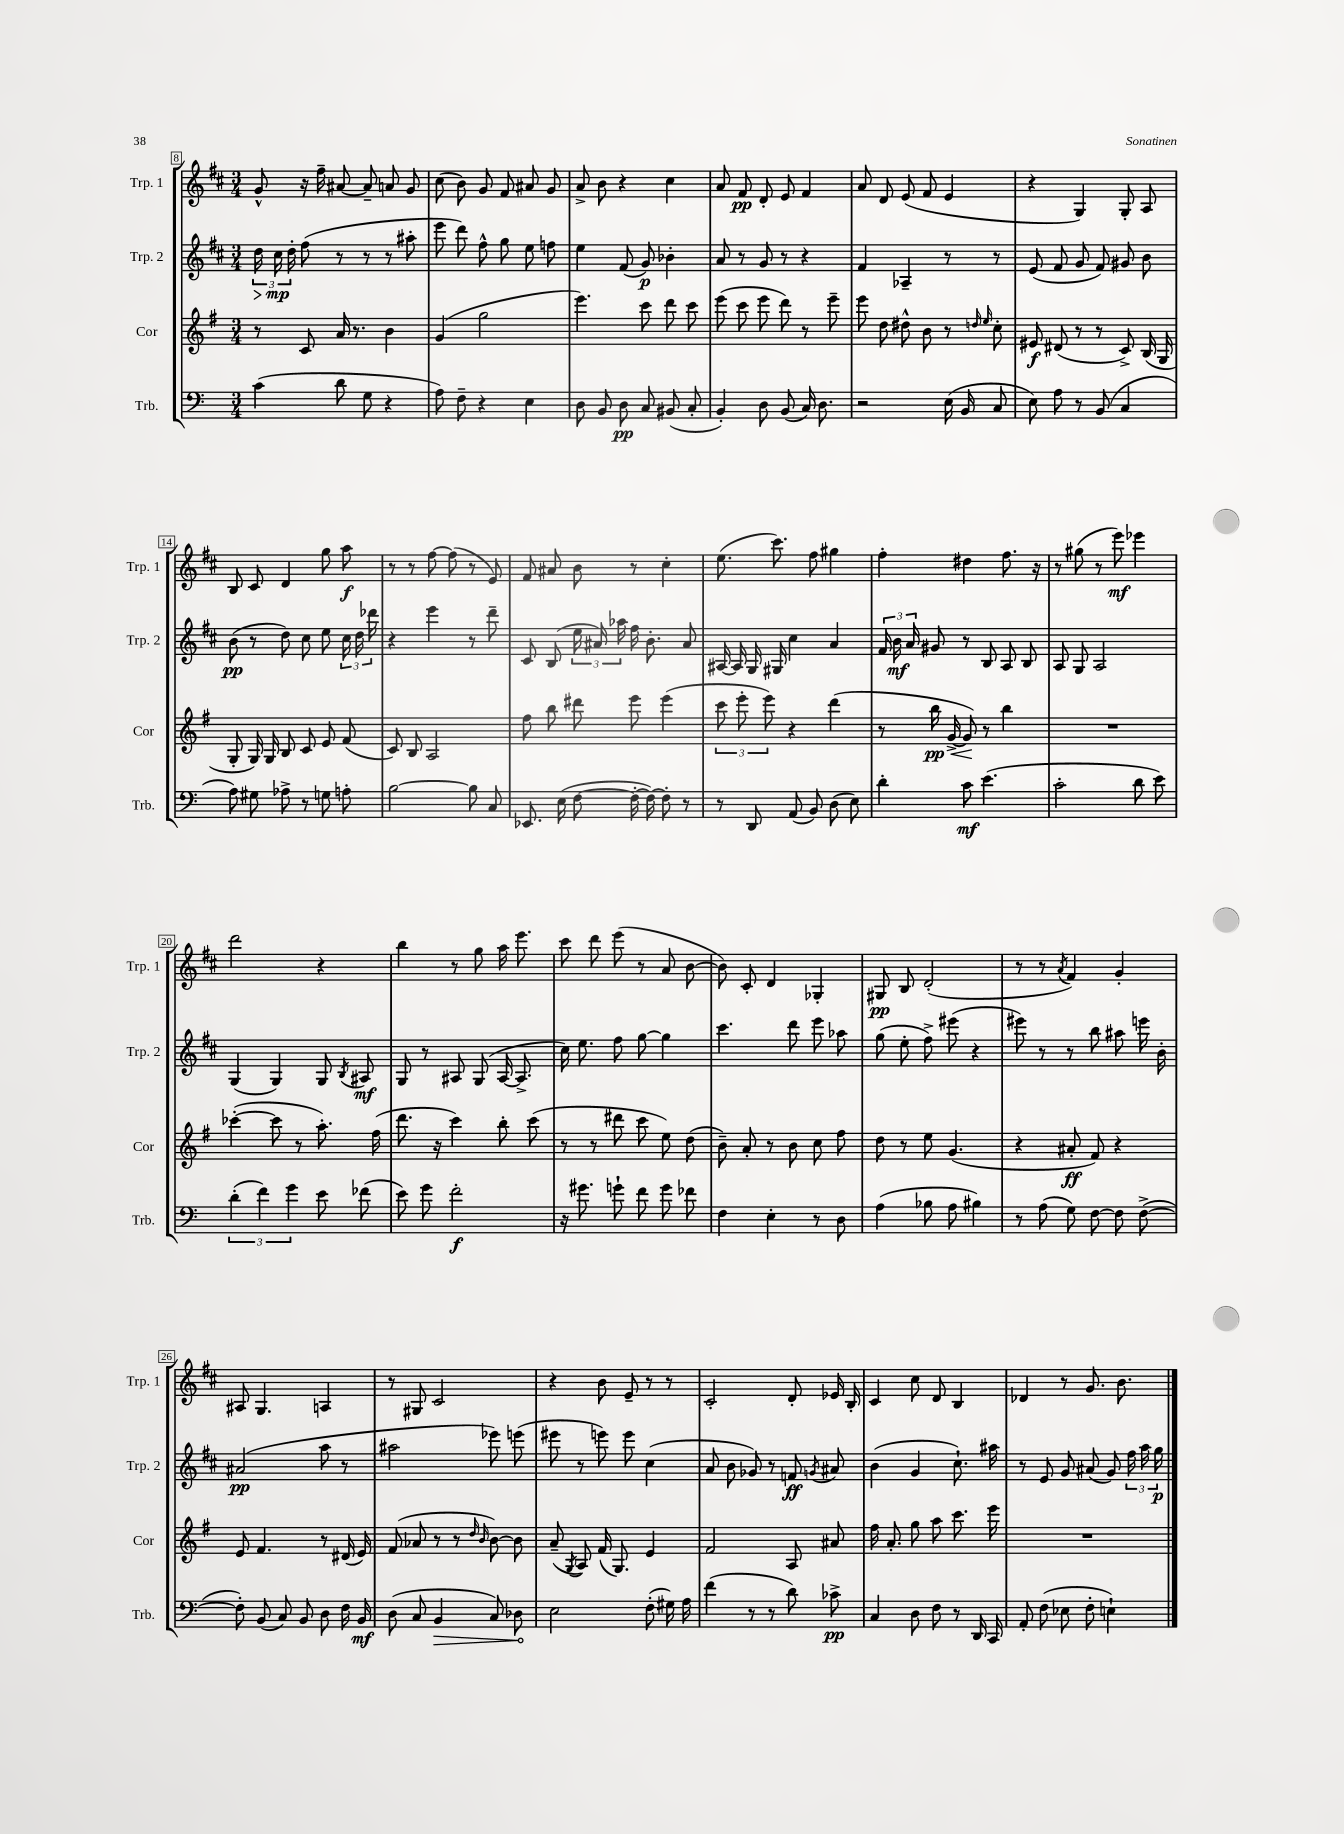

**kern	**dynam	**kern	**dynam	**kern	**dynam	**kern	**dynam
*part4	*part4	*part3	*part3	*part2	*part2	*part1	*part1
*staff4	*staff4	*staff3	*staff3	*staff2	*staff2	*staff1	*staff1
*I"Trb.	*	*I"Cor	*	*I"Trp. 2	*	*I"Trp. 1	*
*I'Trb.	*	*I'Cor	*	*I'Trp. 2	*	*I'Trp. 1	*
*clefF4	*	*clefG2	*	*clefG2	*	*clefG2	*
*k[]	*	*k[f#]	*	*k[f#c#]	*	*k[f#c#]	*
*M3/4	*	*M3/4	*	*M3/4	*	*M3/4	*
=8	=8	=8	=8	=8	=8	=8	=8
!	!	!	!	!	!LO:HP:b	!	!
(4c\	.	8r	.	24dd\	>	8g^^/	.
.	.	.	.	24cc#\	mp	.	.
.	.	.	.	24dd'\	]	.	.
.	.	8c/	.	(8ff#\	.	16r	.
.	.	.	.	.	.	16ff#~\	.
8d\	.	16a/	.	8r	.	[8a#X/	.
.	.	8.r	.	.	.	.	.
8G\	.	.	.	8r	.	8a#~/]	.
4r	.	4b\	.	8r	.	8an/	.
.	.	.	.	8aa#X'\	.	8g/	.
=9	=9	=9	=9	=9	=9	=9	=9
8A\)	.	(4g/	.	8eee\	.	(8cc#\	.
8F~\	.	.	.	8ddd\)	.	8b\)	.
4r	.	2gg\	.	8ff#^^\	.	8g/	.
.	.	.	.	8gg\	.	8f#/	.
4E\	.	.	.	8ee\	.	8a#X/	.
.	.	.	.	8ffn\	.	8g/	.
=10	=10	=10	=10	=10	=10	=10	=10
8D\	.	4.eee\)	.	4ee\	.	8a^/	.
8BB/	.	.	.	.	.	8b\	.
8D\	pp	.	.	(8f#/	.	4r	.
8C/	.	8ccc\	.	8g/)	p	.	.
(8BB#X/	.	8ddd\	.	4b-X'\	.	4cc#\	.
8C'/	.	8ccc\	.	.	.	.	.
=11	=11	=11	=11	=11	=11	=11	=11
4BB'/)	.	(8eee\	.	8a/	.	8a/	.
.	.	8ccc\	.	8r	.	8f#/	pp
8D\	.	8eee\	.	8g/	.	8d'/	.
(8BB/	.	8ddd\)	.	8r	.	8e/	.
16C/)	.	8r	.	4r	.	4f#/	.
8.D\	.	.	.	.	.	.	.
.	.	8eee~\	.	.	.	.	.
=12	=12	=12	=12	=12	=12	=12	=12
2r	.	8eee\	.	4f#/	.	8a/	.
.	.	8dd\	.	.	.	8d/	.
.	.	8dd#X^^\	.	4A-X~/	.	(8e/	.
.	.	8b\	.	.	.	8f#/	.
(16E\	.	8r	.	8r	.	4e/	.
16BB/	.	.	.	.	.	.	.
.	.	16qqddn/	.	.	.	.	.
.	.	16qqee/	.	.	.	.	.
8C/	.	8cc'\	.	8r	.	.	.
=13	=13	=13	=13	=13	=13	=13	=13
8E\)	.	8e#X/	f	(8e/	.	4r	.
8A\	.	(8d#X/	.	8f#/	.	.	.
8r	.	8r	.	8g/	.	4G/)	.
(8BB/	.	8r	.	8f#/)	.	.	.
4C/	.	8c^/)	.	8g#X/	.	8G'/	.
.	.	(16B/	.	8b\	.	8A/	.
.	.	16G/	.	.	.	.	.
!!LO:LB:g=z
=14	=14	=14	=14	=14	=14	=14	=14
8A\)	.	8G'/	.	(8b\	pp	8B/	.
8G#X\	.	16G/)	.	8r	.	8c#/	.
.	.	16G/	.	.	.	.	.
8A-X^\	.	8B/	.	8dd\)	.	4d/	.
8r	.	8c/	.	8cc#\	.	.	.
8Gn\	.	8e/	.	8ee\	.	8gg\	.
8An'\	.	(8f#/	.	24cc#\	.	8aa\	f
.	.	.	.	24dd\	.	.	.
.	.	.	.	24ddd-X\	.	.	.
=15	=15	=15	=15	=15	=15	=15	=15
[2B\	.	8c/)	.	4r	.	8r	.
.	.	8B/	.	.	.	8r	.
.	.	2A/	.	4eee\	.	[8ff#\	.
.	.	.	.	.	.	(8ff#\]	.
8B\]	.	.	.	8r	.	8r	.
8C/	.	.	.	8ddd~\	.	8e/)	.
=16	=16	=16	=16	=16	=16	=16	=16
8.EE-X/	.	8ff#\	.	8c#/	.	8f#/	.
.	.	8bb\	.	(8B/	.	8a#X/	.
(16E\	.	.	.	.	.	.	.
[8F\	.	8ddd#X\	.	24ee\	.	8b\	.
.	.	.	.	24a#X/)	.	.	.
.	.	.	.	24aa-X\	.	.	.
16F'\_	.	8eee\	.	16ff#\	.	8r	.
16F\_)	.	.	.	8.b'\	.	.	.
8F'\]	.	(4eee\	.	.	.	4cc#'\	.
8r	.	.	.	8a#/	.	.	.
=17	=17	=17	=17	=17	=17	=17	=17
8r	.	12ccc\	.	[16A#X/	.	(8.ee\	.
.	.	.	.	16A#/]	.	.	.
.	.	12eee'\	.	.	.	.	.
8DD/	.	.	.	16G/	.	.	.
.	.	12eee\)	.	.	.	.	.
.	.	.	.	16G#X/	.	8.ccc#\)	.
(8AA/	.	4r	.	4cc#\	.	.	.
8BB/)	.	.	.	.	.	8ff#\	.
(8D\	.	(4ddd\	.	4a/	.	4gg#X\	.
8E\)	.	.	.	.	.	.	.
=18	=18	=18	=18	=18	=18	=18	=18
4d'\	.	8r	.	24f#/	.	4ff#'\	.
.	.	.	.	24b\	mf	.	.
.	.	.	.	24a/	.	.	.
!	!	!	!LO:HP:b	!	!	!	!
.	.	16bb\	< pp	8g#X/	.	.	.
.	.	[16g^/	.	.	.	.	.
8c\	mf	8g/])	.	8r	.	4dd#X\	.
(4.e\	.	8r	[	8B/	.	.	.
.	.	4bb\	.	8A/	.	8.ff#\	.
.	.	.	.	8B/	.	.	.
.	.	.	.	.	.	16r	.
=19	=19	=19	=19	=19	=19	=19	=19
2c'\	.	2.r	.	8A/	.	8r	.
.	.	.	.	8G/	.	(8gg#X\	.
.	.	.	.	2A/	.	8r	.
.	.	.	.	.	.	8eee\)	mf
8d\	.	.	.	.	.	4eee-X\	.
8e\)	.	.	.	.	.	.	.
!!LO:LB:g=z
=20	=20	=20	=20	=20	=20	=20	=20
(6d'\	.	([4ccc-X'\	.	(4G/	.	2ddd\	.
6f\)	.	.	.	.	.	.	.
.	.	8ccc-\]	.	4G/)	.	.	.
6g\	.	.	.	.	.	.	.
.	.	8r	.	.	.	.	.
8e\	.	8.aa'\)	.	8G/	.	4r	.
.	.	.	.	8qB/	.	.	.
(8f-X\	.	.	.	8A#X/	mf	.	.
.	.	(16ff#\	.	.	.	.	.
=21	=21	=21	=21	=21	=21	=21	=21
8e\)	.	8.ddd\	.	8G/	.	4bb\	.
8g\	.	.	.	8r	.	.	.
.	.	16r	.	.	.	.	.
2f'\	f	4ccc\)	.	8A#X/	.	8r	.
.	.	.	.	(8G/	.	8gg\	.
.	.	8bb'\	.	[16A#/	.	16aa\	.
.	.	.	.	8.A#^/]	.	8.eee\	.
.	.	(8ccc\	.	.	.	.	.
=22	=22	=22	=22	=22	=22	=22	=22
16r	.	8r	.	16cc#\)	.	8ccc#\	.
8.g#X\	.	.	.	8.ee\	.	.	.
.	.	8r	.	.	.	8ddd\	.
8gn`\	.	8ddd#X\	.	8ff#\	.	(8eee\	.
8f\	.	8ccc\	.	[8gg\	.	8r	.
8g\	.	8ee\)	.	4gg\]	.	8a/	.
8f-X\	.	(8dd\	.	.	.	[8b\	.
=23	=23	=23	=23	=23	=23	=23	=23
4F\	.	8b~\)	.	4.ccc#\	.	8b\])	.
.	.	8a'/	.	.	.	8c#'/	.
4E'\	.	8r	.	.	.	4d/	.
.	.	8b\	.	8ddd\	.	.	.
8r	.	8cc\	.	8eee\	.	4G-X'/	.
8D\	.	8ff#\	.	8aa-X\	.	.	.
=24	=24	=24	=24	=24	=24	=24	=24
(4A\	.	8dd\	.	(8gg\	.	8G#X/	pp
.	.	8r	.	8ee'\	.	8B/	.
8B-X\	.	8ee\	.	8ff#^\)	.	(2d'/	.
8A\	.	(4.g/	.	(8eee#X\	.	.	.
4B#X\)	.	.	.	4r	.	.	.
=25	=25	=25	=25	=25	=25	=25	=25
8r	.	4r	.	8eee#X\)	.	8r	.
(8A\	.	.	.	8r	.	8r	.
.	.	.	.	.	.	8qa/	.
8G\)	.	8a#X'/	ff	8r	.	4f#/)	.
[8F\	.	8f#/)	.	8bb\	.	.	.
8F\]	.	4r	.	8aa#X\	.	4g'/	.
([8F^\	.	.	.	16eeen\	.	.	.
.	.	.	.	16b'\	.	.	.
!!LO:LB:g=z
=26	=26	=26	=26	=26	=26	=26	=26
8F'\])	.	8e/	.	(2a#X/	pp	8A#X/	.
(8BB/	.	4.f#/	.	.	.	4.G/	.
8C/)	.	.	.	.	.	.	.
8BB/	.	.	.	.	.	.	.
8D\	.	8r	.	8aa\	.	4An/	.
16F\	.	(16d#X/	.	8r	.	.	.
16BB/	mf	16e/)	.	.	.	.	.
=27	=27	=27	=27	=27	=27	=27	=27
(8D\	.	(8f#/	.	2aa#X\	.	8r	.
8C/	.	8a-X/	.	.	.	8G#X/	.
!	!LO:HP:b	!	!	!	!	!	!
4BB/	>	8r	.	.	.	2c#/	.
.	.	8r	.	.	.	.	.
.	.	16qqdd/	.	.	.	.	.
.	.	16qqb/	.	.	.	.	.
8C/)	.	[8b\)	.	8eee-X\)	.	.	.
8D-X\	.	8b\]	.	(8eeen\	.	.	.
.	]	.	.	.	.	.	.
=28	=28	=28	=28	=28	=28	=28	=28
2E\	.	(8a~/	.	8eee#X\	.	4r	.
.	.	8qG/	.	.	.	.	.
.	.	8A/)	.	8r	.	.	.
.	.	(16f#/	.	8eeen\)	.	8b\	.
.	.	8.G/)	.	.	.	.	.
.	.	.	.	8eee\	.	8e~/	.
(8F'\	.	4e/	.	(4cc#\	.	8r	.
16G#X\)	.	.	.	.	.	8r	.
16A\	.	.	.	.	.	.	.
=29	=29	=29	=29	=29	=29	=29	=29
(4f\	.	2f#/	.	8a/	.	2c#'/	.
.	.	.	.	8b\	.	.	.
8r	.	.	.	8g-X/)	.	.	.
8r	.	.	.	8r	.	.	.
8d\)	.	8A/	.	8fn/	ff	8d'/	.
.	.	.	.	8qgn/	.	.	.
8c-X^\	pp	8a#X/	.	8a#X/	.	16e-X/	.
.	.	.	.	.	.	16B'/	.
=30	=30	=30	=30	=30	=30	=30	=30
4C/	.	16ff#\	.	(4b\	.	4c#/	.
.	.	8.a'/	.	.	.	.	.
8D\	.	8gg\	.	4g/	.	8cc#\	.
8F\	.	8aa\	.	.	.	8d/	.
8r	.	8.ccc\	.	8.cc#`\)	.	4B/	.
16DD/	.	.	.	.	.	.	.
16CC/	.	16eee\	.	16aa#X\	.	.	.
=31	=31	=31	=31	=31	=31	=31	=31
8AA'/	.	2.r	.	8r	.	4d-X/	.
(8F\	.	.	.	8e/	.	.	.
8E-X\	.	.	.	8g/	.	8r	.
8F'\	.	.	.	(8a#X/	.	8.g/	.
4En`\)	.	.	.	8g/)	.	.	.
.	.	.	.	.	.	8.b\	.
.	.	.	.	24ff#\	.	.	.
.	.	.	.	24aa\	.	.	.
.	.	.	.	24gg\	p	.	.
==	==	==	==	==	==	==	==
*-	*-	*-	*-	*-	*-	*-	*-
